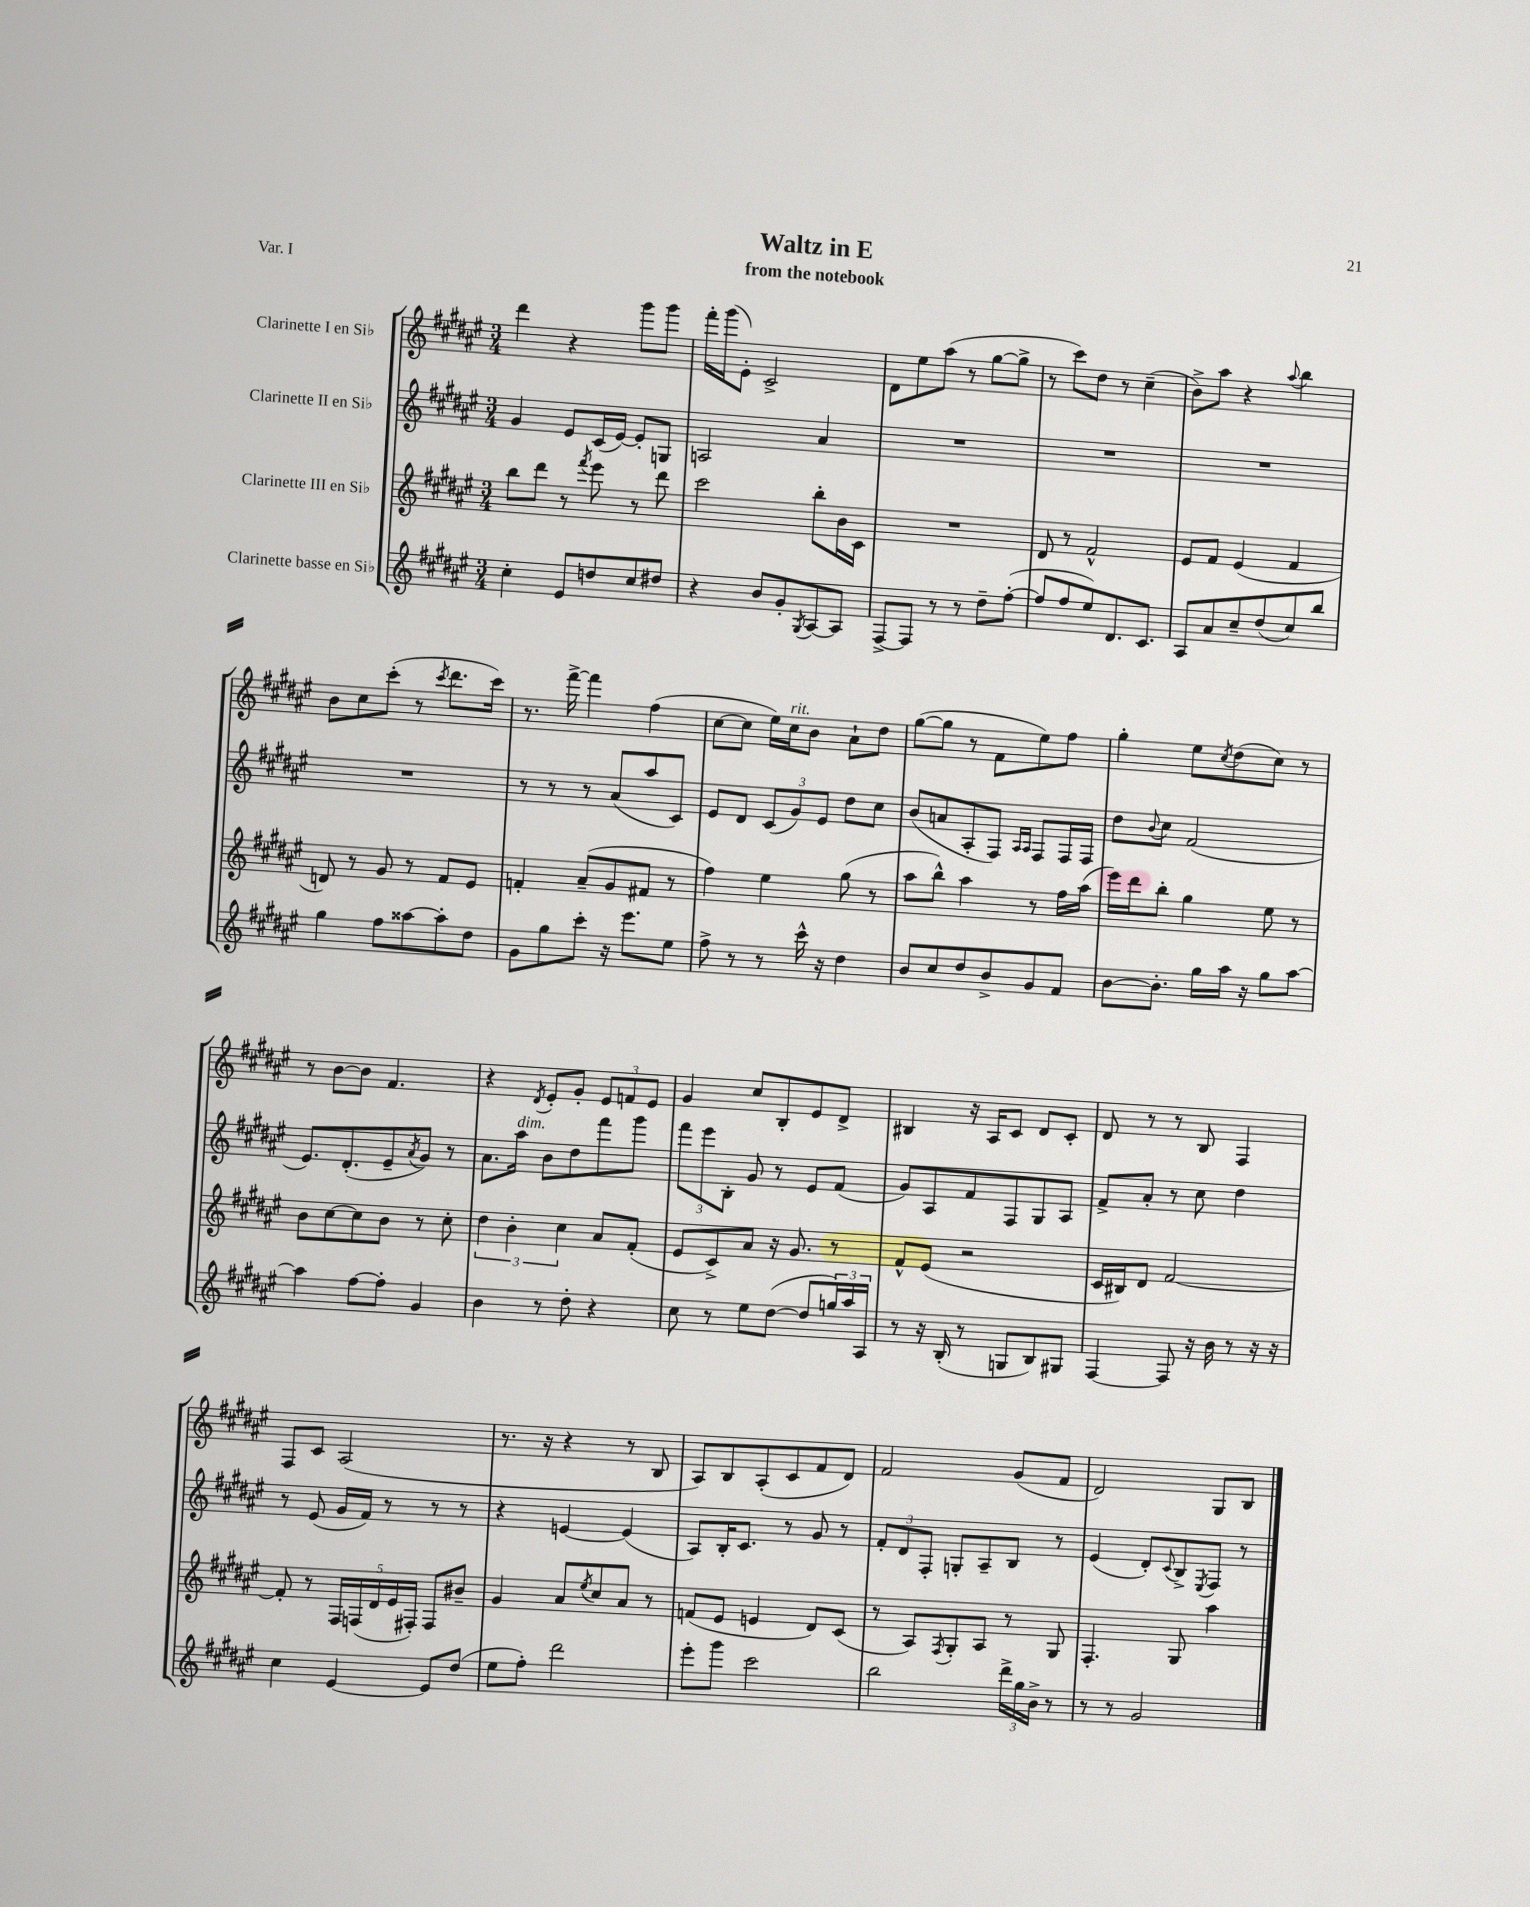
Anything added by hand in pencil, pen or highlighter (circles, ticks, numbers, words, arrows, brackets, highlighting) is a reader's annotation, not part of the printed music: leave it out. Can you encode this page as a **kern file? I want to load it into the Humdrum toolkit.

**kern	**kern	**kern	**kern
*staff4	*staff3	*staff2	*staff1
*clefG2	*clefG2	*clefG2	*clefG2
*k[f#c#g#d#a#e#]	*k[f#c#g#d#a#e#]	*k[f#c#g#d#a#e#]	*k[f#c#g#d#a#e#]
*M3/4	*M3/4	*M3/4	*M3/4
4cc#'\	8bb\L	4g#/	4ddd#\
.	8ddd#\J	.	.
8e#/L	8r	8e#/L	4r
.	8qfff#/	.	.
8dd/	8eee#\	(16c#/L	.
.	.	[16e#/JJ)	.
8cc#/	8r	8e#'/]L	8ggg#\L
8dd#/J	8ddd#\	8G/J	8ggg#\J
=	=	=	=
4r	2ccc#\	2A/	16fff#'\LL
.	.	.	(16ggg#\J
.	.	.	8e#'\J)
8b/L	.	.	2c#^/
8g#'/	.	.	.
8qG#/	.	.	.
[8A#/	8bb'\L	4a#/	.
8A#/]J	16b\L	.	.
.	16c#\JJ	.	.
=	=	=	=
[8F#^/L	2.r	2.r	8d#\L
8F#/]J	.	.	8ee#\
8r	.	.	(8aa#\J
8r	.	.	8r
8dd#~\L	.	.	[8gg#\L
([8ff#'\J	.	.	8gg#^\]J
=	=	=	=
8ff#/]L	8d#/	2.r	8r
8ff#/	8r	.	8ccc#\L)
8ee#/)	2f#^^/	.	8dd#\J
8.d#/	.	.	8r
.	.	.	(4cc#~\
8.c#/J	.	.	.
=	=	=	=
8A#/L	8e#/L	2.r	8b^\L)
8a#/	8f#/J	.	8aa#\J
8cc#~/	(4e#/	.	4r
(8dd#/	.	.	.
.	.	.	8qqaa#/
8cc#/)	4f#/	.	4bb\
8bb/J	.	.	.
=	=	=	=
4gg#\	8d/)	2.r	8b\L
.	8r	.	8cc#\
8ff#\L	8g#/	.	(8ccc#'\J
[8aa##\	8r	.	8r
.	.	.	8qccc#/
8aa##'\]	8f#/L	.	8.ddd#\L
8dd#\J	8e#/J	.	.
.	.	.	16ccc#\Jk)
=	=	=	=
8g#\L	4f'/	8r	8.r
8gg#\	.	8r	.
.	.	.	[16fff#^\
8ccc#'\J	(8a#~/L	8r	4fff#\]
16r	8g#/	(8a#/L	.
8.eee#\L	.	.	.
.	8f#/J	8aa#/	(4ff#\
8ee#\J	8r	8c#/J)	.
=	=	=	=
8ff#^\	4ff#\)	8e#/L	[8cc#\L
8r	.	8d#/J	8cc#\]J
8r	4ee#\	(12c#/L	16ee#\LL)
.	.	.	16cc#\J
.	.	12g#/)	.
16ccc#^^\	.	.	8b\J
.	.	12e#/J	.
16r	.	.	.
4dd#\	(8gg#\	8dd#\L	8a#`\L
.	8r	8cc#\J	8dd#\J
=	=	=	=
8b/L	8aa#\L	(8b/L	([8gg#\L
8cc#/	8bb^^\J)	8a/	8gg#\]J
8dd#/	4aa#\	8A#'/	8r
8b^/	.	8F#/J)	8f#\L
.	.	16qqA#/LL	.
.	.	16qqA#/JJ	.
8g#/	8r	8F#/L	8ee#\)
8f#/J	16ff#\LL	16F#/L	8ff#\J
.	(16aa#\JJ	16F#/JJ	.
=	=	=	=
[8b\L	16eee#\LL)	8dd#\L	4gg#'\
.	16ddd#\J	.	.
.	.	8qqb/	.
8.b'\]J	8bb'\J	8cc#\J	.
.	4gg#\	(2f#/	8ee#\L
16gg#\LL	.	.	.
.	.	.	8qcc#/
16aa#\JJ	.	.	(8dd#\
16r	.	.	.
8gg#\L	8ee#\	.	8cc#\J)
[8aa#\J	8r	.	8r
=	=	=	=
4aa#\]	8b\L	8.e#/L)	8r
.	[8cc#\	.	[8b\L
.	.	(8.d#'/	.
[8ff#\L	8cc#\]	.	8b\]J
8ff#'\]J	8b\J	8e#~/	4.f#/
.	.	8qa#/	.
4g#/	8r	8g#/J)	.
.	8cc#'\	8r	.
=	=	=	=
4b\	6dd#\	8.a#\L	4r
.	6b'\	.	.
.	.	16aa#\Jk	.
.	.	.	8qd#/
8r	.	8b\L	8e#'/L
.	6cc#\	.	.
8dd#'\	.	8dd#\	8g#'/J
4r	8a#/L	8fff#\	12e#/L
.	.	.	12f/
.	(8f#'/J	8ggg#\J	.
.	.	.	12e#/J
=	=	=	=
8cc#\	8e#/L	12fff#\L	4g#/
.	.	12eee#\	.
8r	8c#^/)	.	.
.	.	12B'\J	.
8ee#\L	8a#/J	8g#/	8cc#/L
([8dd#\J	16r	8r	8B'/
.	8.g#/	.	.
8dd#/]L	.	8e#/L	8e#/
24gg/L)	8r	(8f#/J	8d#^/J
24aa#/	.	.	.
24A#/JJ	.	.	.
=	=	=	=
8r	8f#^^/L	8g#/L)	4B#/
16r	(8e#/J	8A#/	.
(16B'/	.	.	.
8r	2r	8f#/	16r
.	.	.	16A#/LK
8G/L	.	8F#/	8c#/J
8B/)	.	8G#/	8d#/L
8G#/J	.	8A#/J	8c#'/J
=	=	=	=
[4F#/	16c#/LL	8f#^/L	8d#/
.	16B#/J)	.	.
.	8d#/J	8a#'/J	8r
8F#/]	[2f#/	8r	8r
16r	.	8cc#\	8B/
16b\	.	.	.
8r	.	4dd#\	4F#/
16r	.	.	.
16r	.	.	.
=	=	=	=
4cc#\	8f#'/]	8r	8F#/L
.	8r	(8e#/	8c#/J
[4e#/	20F#/LL	16g#/LL	(2A#/
.	(20F/	.	.
.	.	16f#/JJ)	.
.	20d#/	.	.
.	.	8r	.
.	20e#/	.	.
.	20F#'/JJ)	.	.
8e#/]L	8F#/L	8r	.
(8dd#/J	8b#~/J	8r	.
=	=	=	=
8ee#\L	4g#/	4r	8.r
8ff#'\J)	.	.	.
.	.	.	16r
2ddd#\	8a#/L	[4e/	4r
.	8qee#/	.	.
.	8cc#/	.	.
.	8a#/J	(4e/]	8r
.	8r	.	8B/
=	=	=	=
8eee#'\L	(8f/L	8A#/L)	8A#/L)
8ggg#\J	8e#/J	16B'/K	8B/
.	.	8.c#/J	.
2ccc#\	4e/	.	(8A#'/
.	.	8r	8c#/
.	8d#/L)	8g#/	8f#/
.	(8c#/J	8r	8d#/J)
=	=	=	=
2bb\	8r	12f#'/L	2f#/
.	.	12d#/	.
.	8A#/L)	.	.
.	.	12F#'/J	.
.	8qF#/	.	.
.	8G#'/	8G'/L	.
.	8A#/J	8A#~/	.
24ddd#^\LL	8r	8B/J	(8g#/L
24gg#\	.	.	.
24b^\JJ	.	.	.
8r	8G#/	8r	8f#/J
=	=	=	=
8r	4.F#'/	(4e#/	2d#/)
8r	.	.	.
2g#/	.	8d#'/L)	.
.	.	8qqc#/	.
.	8G#/	8B^/	.
.	.	8qE#/	.
.	4aa#\	8F#/J	8G#/L
.	.	8r	8B/J
==	==	==	==
*-	*-	*-	*-
